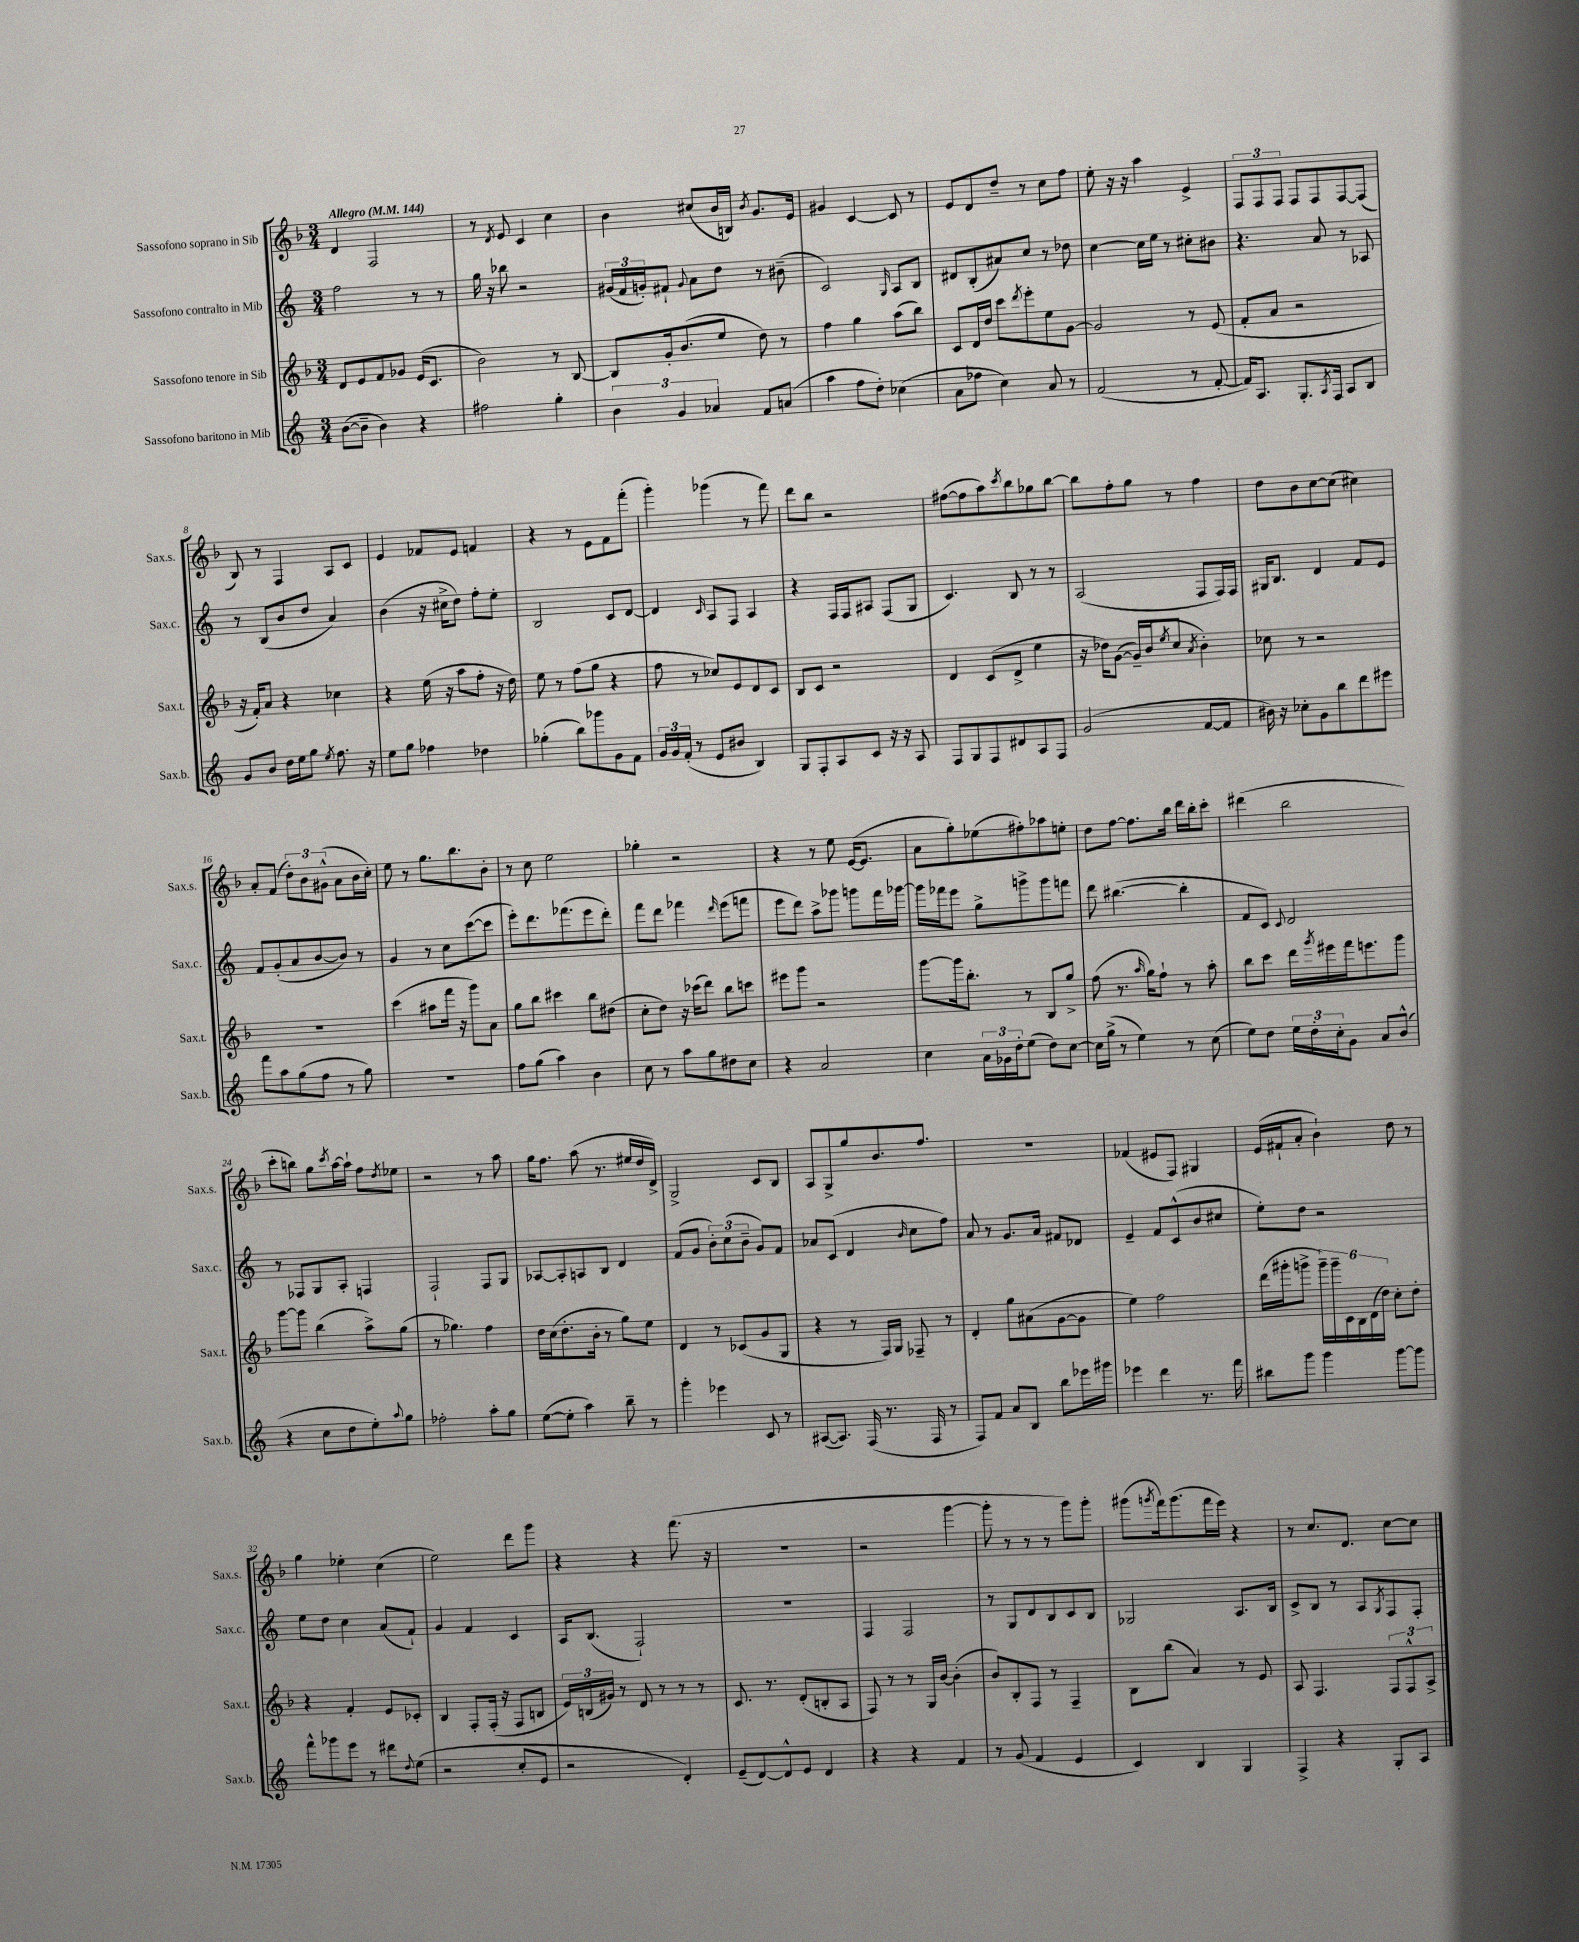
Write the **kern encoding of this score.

**kern	**kern	**kern	**kern
*part4	*part3	*part2	*part1
*staff4	*staff3	*staff2	*staff1
*I"Sassofono baritono in Mib	*I"Sassofono tenore in Sib	*I"Sassofono contralto in Mib	*I"Sassofono soprano in Sib
*I'Sax.b.	*I'Sax.t.	*I'Sax.c.	*I'Sax.s.
*clefG2	*clefG2	*clefG2	*clefG2
*k[]	*k[b-]	*k[]	*k[b-]
*M3/4	*M3/4	*M3/4	*M3/4
*MM144	*MM144	*MM144	*MM144
=1	=1	=1	=1
!	!	!	!LO:TX:a:B:t=Allegro
([8b\L	8d/L	2ff\	4d/
8b~\J]	8e/	.	.
4b\)	8f/	.	2F/
.	8g-X/J	.	.
4r	(16e/KL	8r	.
.	8.c/J	.	.
.	.	8r	.
=2	=2	=2	=2
2ff#X\	2b-\)	16gg\	8r
.	.	16r	.
.	.	.	8qd/
.	.	8bb-X\	8e/
.	.	2r	4c/
4gg'\	8r	.	4cc\
.	[8B-/	.	.
=3	=3	=3	=3
6b\	8B-/L]	(24g#X/LL	4b-\
.	.	24f/	.
.	.	24gn'/J)	.
.	16g'/k	8f#X`/J	.
6g/	.	.	.
.	(8.b-/	.	.
.	.	8qqg/	.
.	.	8a\L	(8cc#X/L
6a-X/	.	.	.
.	8ee/J	8dd\J	16b-/L
.	.	.	16Bn/JJ)
.	.	.	8qb-/
8f/L	8dd\)	8r	8.g/L
(8an/J	8r	(8b#X~\	.
.	.	.	16e/Jk
=4	=4	=4	=4
4aa\	4ff\	2c/)	4g#X/
8ff\L	4gg\	.	[4c/
8dd'\J)	.	.	.
.	.	16qqG/	.
(4cc-X\	(8aa\L	8A/L	8c/]
.	8bb-\J)	8B/J	8r
=5	=5	=5	=5
8a\L	8c/L	8d#X/L	8e/L
8ff-X\J	16d/L	(8B'/	8d/
.	16dd/JJ	.	.
4cc\)	8ccc\L	8a#X/)	8dd~/J
.	8qddd/	.	.
.	8eee'\	8cc/J	8r
8a/	8ee\	8r	8cc\L
8r	[8g\J	8dd-X\	8ff\J
=6	=6	=6	=6
(2f/	2g/]	[4cc\	8ee'\
.	.	.	16r
.	.	.	16r
.	.	16cc\LL]	4aa\
.	.	16ee\JJ	.
.	.	8r	.
8r	8r	8cc#X'\L	4e^/
[8f'/	(8e/	8b#X\J	.
=7	=7	=7	=7
16f/KL])	8f'/L	4.r	12F/L
8.A/J	.	.	.
.	.	.	12F/
.	8a/J	.	.
.	.	.	12F/J
8.G'/L	2r	.	8F/L
.	.	8a/	8F/
8qA/	.	.	.
16F/Jk	.	.	.
8A/L	.	8r	[8F/
8B/J	.	8A-X/	(8F/J]
!!LO:LB:g=z
=8	=8	=8	=8
8g/L	16r	8r	8B-/)
.	16f'/KL)	.	.
8b/J	8a/J	(8B/L	8r
16dd\LL	4r	8b/	4F/
16ee\J	.	.	.
8gg\J	.	8dd/J	.
8qee/	.	.	.
8.ff\	4cc-X\	4a/)	8A/L
.	.	.	8c/J
16r	.	.	.
=9	=9	=9	=9
8ee\L	4r	(4b\	4e/
8gg\J	.	.	.
4ff-X\	(16ee\	16r	8f-X/L
.	16r	16cc#X^\KL	.
.	8aa\L	8dd\J)	8e/J
4dd-X\	8ff'\J	8ff'\L	4fn/
.	16r	8ee'\J	.
.	16dd\)	.	.
=10	=10	=10	=10
(4gg-X'\	8ee\	2B/	4r
.	8r	.	.
8bb\L)	(8ff\L	.	8r
8ggg-X\	8gg\J	.	8e\L
8g\	4r	8c/L	8f\
8f\J	.	[8d/J	(8fff'\J
=11	=11	=11	=11
24g/LL	8ff\	4d/]	4ggg'\)
24g/	.	.	.
(24f'/JJ	.	.	.
8r	8r	.	.
.	.	16qqc/	.
8e/L	8cc-X/L)	8A/L	(4ggg-X\
8b#X/J	8e/	8F/J	.
4B/)	8d/	4A/	8r
.	8c/J	.	8fff\)
=12	=12	=12	=12
8G/L	8B-/L	4r	8ddd\L
8F'/	8c/J	.	8bb-\J
8A/	2r	16F/LL	2r
.	.	16F/J	.
8c/J	.	8A#X/J	.
16r	.	(8F/L	.
16r	.	.	.
8A/	.	8G/J	.
=13	=13	=13	=13
8F/L	4d/	4.c/)	([8ff#X\L
8G/	.	.	8ff#\]
8F/	(8c/L	.	8aa\)
.	.	.	8qccc/
8d#X/	8d^/J	8B/	8bb-\
8A/	4ee\	8r	8gg-X\
8F/J	.	8r	[8bb-\J
=14	=14	=14	=14
(2g/	16r	(2A/	8bb-\L]
.	16dd-X\KL)	.	.
.	([8g\J	.	8ff'\
.	16g~/LL])	.	8gg\J
.	(16b-/J	.	.
.	8qee/	.	.
.	8cc/J	.	8r
.	8qa/	.	.
[8f/L	4b-'\)	8F/L	4ff\
8f/J]	.	16F/L)	.
.	.	16F/JJ	.
=15	=15	=15	=15
16b#X\)	8cc-X\	16G#X/KL	8dd\L
16r	.	8.B/J	.
8cc-X'\L	8r	.	8b-\
8g\	2r	4d/	[8cc\
8bb\	.	.	(8cc\J]
8ddd\	.	8f/L	4cc#X\)
8eee#X\J	.	8e/J	.
!!LO:LB:g=z
=16	=16	=16	=16
8fff\L	2.r	8f/L	8a'/L
8aa\	.	(8g'/	(8f/J
(8gg\	.	8a/	12dd'\L)
.	.	.	12b-\
8ff\J	.	[8b/	.
.	.	.	(12g#X^^\J
8r	.	8b/J])	8a\L
8gg\)	.	8r	16b-\L
.	.	.	16cc'\JJ)
=17	=17	=17	=17
2.r	(4ccc\	4g/	8ee\
.	.	.	8r
.	8aa#X\L	8r	8.gg\L
.	16fff\Jk	8cc\L	.
.	16r	.	8.bb-\
.	8ggg\L)	([8ccc\	.
.	8a\J	8ccc\J]	8b-'\J
=18	=18	=18	=18
8ff\L	8gg\L	8eee'\L)	8r
(8gg\J	8bb-\J	8.ddd\	8cc\
4aa\)	4ccc#X\	.	2ee\
.	.	(8.fff-X\	.
4b\	8bb-\L	8eee\	.
.	(8dd#X\J	8ddd'\J)	.
=19	=19	=19	=19
8cc\	8cc'\L	8fff\L	4gg-X'\
8r	8dd\J)	8ddd\J	.
8aa\L	16r	4fff-X\	2r
.	(16ccc-X\KL	.	.
8gg\	8ddd\J)	.	.
.	.	16qqddd/	.
8dd#X\	8bb-\L	(8eee\L	.
8cc\J	8cccn\J	8fffn\J	.
=20	=20	=20	=20
4r	8eee#X\L	8eee\L	4r
.	8ggg\J	8ddd\J)	.
2a/	2r	8aa^\L	8r
.	.	8ggg-X\J	8ee\
.	.	8gggn\L	([16e/KL
.	.	.	8.e/J]
.	.	16fff\L	.
.	.	[16ggg-X\JJ	.
=21	=21	=21	=21
4cc\	[8ggg\L	16ggg-\LL]	8a\L
.	.	16fff-X\J	.
.	16ggg\k]	8eee\J	8gg'\)
.	8.bb-'\J	.	.
24a\LL	.	8gg^\L	(8ee-X\
24g-X\	.	.	.
24dd'\J	.	.	.
(8ee\J	8r	8gggn^\	8ff#X'\)
8dd\L)	8B-/L	8ggg\	8aa-X\
[8cc\J	8gg^/J	8fffn\J	8een'\J
=22	=22	=22	=22
16cc\LL]	(8ff\	8ddd\	8dd\L
(16gg^\JJ	.	.	.
8r	8.r	([4.bb#X\	[8ff\J
4ee\)	.	.	8.ff\L]
.	16qqaa/	.	.
.	16gg\KL)	.	.
.	8ff`\J	.	.
.	.	.	16bb-\Jk
8r	8r	4bb#'\]	16ddd\LL
.	.	.	16bb-'\J
(8cc\	8aa'\	.	8ccc'\J
=23	=23	=23	=23
8ee\L)	8bb-\L	8f/L	(4ddd#X\
8dd\J	8ccc\J	8c/J)	.
.	.	8qqc/	.
24ee\LL	16ddd\LL	2d/	2bb-\
24dd'\	.	.	.
.	8qggg/	.	.
.	16eee#X\	.	.
24cc'\J	.	.	.
8g\J	16fff\J	.	.
.	8.eeen\	.	.
8a/L	.	.	.
(8b^^/J	8ggg\J	.	.
!!LO:LB:g=z
=24	=24	=24	=24
4r	[8ggg\L	8r	8ccc'\L
.	8ggg\J]	8F-X/L	8bbn\J)
8cc\L	(4bb-\	8G/	8gg\L
.	.	.	8qccc/
8dd\	.	8A'/J	[16aa\L
.	.	.	16aa`\JJ]
8ee'\)	8aa^\L)	4Fn/	8ff\L
8qqaa/	.	.	8qdd/
8gg\J	(8gg\J	.	8ee-X\J
=25	=25	=25	=25
2ff-X'\	8r	2F`/	2r
.	4.gg-X\)	.	.
8aa'\L	4ff\	8F/L	8r
8gg\J	.	8G/J	8aa\
=26	=26	=26	=26
([8ee\L	16dd\LL	[8A-X/L	16gg\KL
.	(16cc\J	.	8.ff\J
8ee'\J]	8.dd'\	8A-'/]	.
4aa\)	.	8An/	(8aa\
.	16b-'\Jk	.	.
.	8r	8B/J	8.r
8bb~\	8gg\L)	4d/	.
.	.	.	16ee#X/LL
8r	8ee\J	.	16dd/
.	.	.	16d^/JJ)
=27	=27	=27	=27
4ggg'\	4d/	(8f/L	2G^/
.	.	8g/J	.
4eee-X\	8r	12b'\L)	.
.	.	(12cc\	.
.	(8c-X/L	.	.
.	.	12b~\J	.
8c/	8g/	8g/L)	8c/L
8r	8G/J	8f/J	8B-/J
=28	=28	=28	=28
([8A#X/L	4r	8a-X/L	8A/L
8.A#/J])	.	(8c/J	8G^/
.	8r	4d/	8gg/
(16F/	.	.	.
8.r	16F/LL)	.	8.b-/
.	16G/JJ	.	.
.	.	16qqb/	.
.	8F-X~/	8cc\L	.
16F/	.	.	8.ff/J
8r	8r	8ff\J)	.
=29	=29	=29	=29
8F/L)	4d'/	8a/	2.r
8f/J	.	8r	.
8a/L	8gg\L	8.g/L	.
8B/J	(8a#X\	.	.
.	.	16a/Jk	.
8bb\L	[8g\	8f#X/L	.
16eee-X\L	8g\J]	8d-X/J	.
16ggg#X\JJ	.	.	.
=30	=30	=30	=30
4eee-X\	4ee\)	4e~/	(4f-X/
4ddd\	2ff\	8f/L	8e#X/L
.	.	(8c^^/	8F/J)
8.r	.	8b/	4G#X/
.	.	8cc#X/J	.
16fff\	.	.	.
=31	=31	=31	=31
8bb#X\L	(16ddd\LL	8ee'\L)	(16e/LL
.	16ggg#X'\J	.	16f#X`/J
8ggg\J	8gggn^\J	8dd\J	8a'/J
4ggg\	24ggg~\LL)	2r	4b-`\)
.	24ggg~\	.	.
.	24c\	.	.
.	24B-\	.	.
.	(24d\	.	.
.	24dd\JJ)	.	.
[8ggg\L	8cc'\L	.	8dd\
8ggg\J]	8dd'\J	.	8r
!!LO:LB:g=z
=32	=32	=32	=32
8fff^^\L	4r	8ee\L	4gg\
8ggg-X\	.	8dd\J	.
8eee\J	4f'/	4cc\	4ee-X'\
8r	.	.	.
8ddd#X\L	8e/L	(8a/L	(4cc\
8qqdd/	.	.	.
(8ee\J	8c-X'/J	8f`/J)	.
=33	=33	=33	=33
2r	4B-/	4g/	2ee\)
.	8F'/L	4f/	.
.	(16F'/Jk	.	.
.	16r	.	.
8cc'/L	8F/L	4c/	8ddd\L
8e/J	8Bn/J	.	8ggg\J
=34	=34	=34	=34
2r	24e/LL)	16A/KL	4r
.	(24Bn/	.	.
.	.	(8.B/J	.
.	24g#X/JJ)	.	.
.	8r	.	.
.	8d/	2F`/)	4r
.	8r	.	.
4d'/)	8r	.	(8.fff\
.	8r	.	.
.	.	.	16r
=35	=35	=35	=35
(8e~/L	8.c/	2.r	2.r
[8d/)	.	.	.
.	8.r	.	.
8d^^/]	.	.	.
8e/J	(8d'/L	.	.
4d/	8Bn'/	.	.
.	8A/J	.	.
=36	=36	=36	=36
4r	8F/)	4F/	2r
.	8r	.	.
4r	8r	2F/	.
.	16G/LL	.	.
.	[16b-/JJ	.	.
4f/	(4b-'\]	.	[4ggg\
=37	=37	=37	=37
8r	8b-/L)	8r	8ggg'\]
(8g/	8B-'/	8G/L	8r
4f/	8F/J	8d/	8r
.	8r	8B/	8r
4e/	4F~/	8c/	8ggg\L)
.	.	8B/J	8ggg'\J
=38	=38	=38	=38
4c/)	8B-\L	2G-X/	(8ggg#X\L
.	.	.	8qgggn/
.	(8bb-\J	.	16fff\k)
.	.	.	(8.ggg\
4B/	4a/)	.	.
.	.	.	16fff\L
.	.	.	16eee\JJ)
4G/	8r	8.A/L	4r
.	8e/	.	.
.	.	16B/Jk	.
=39	=39	=39	=39
4F^/	8A/	8c^/L	8r
.	4.F/	8B/J	8.cc/L
4r	.	8r	.
.	.	.	8.d/J
.	.	8A/L	.
.	.	8qG/	.
8G'/L	12F/L	8F/	[8cc\L
.	12F^^/	.	.
8A/J	.	8F'/J	8cc\J]
.	12A^/J	.	.
==	==	==	==
*-	*-	*-	*-
